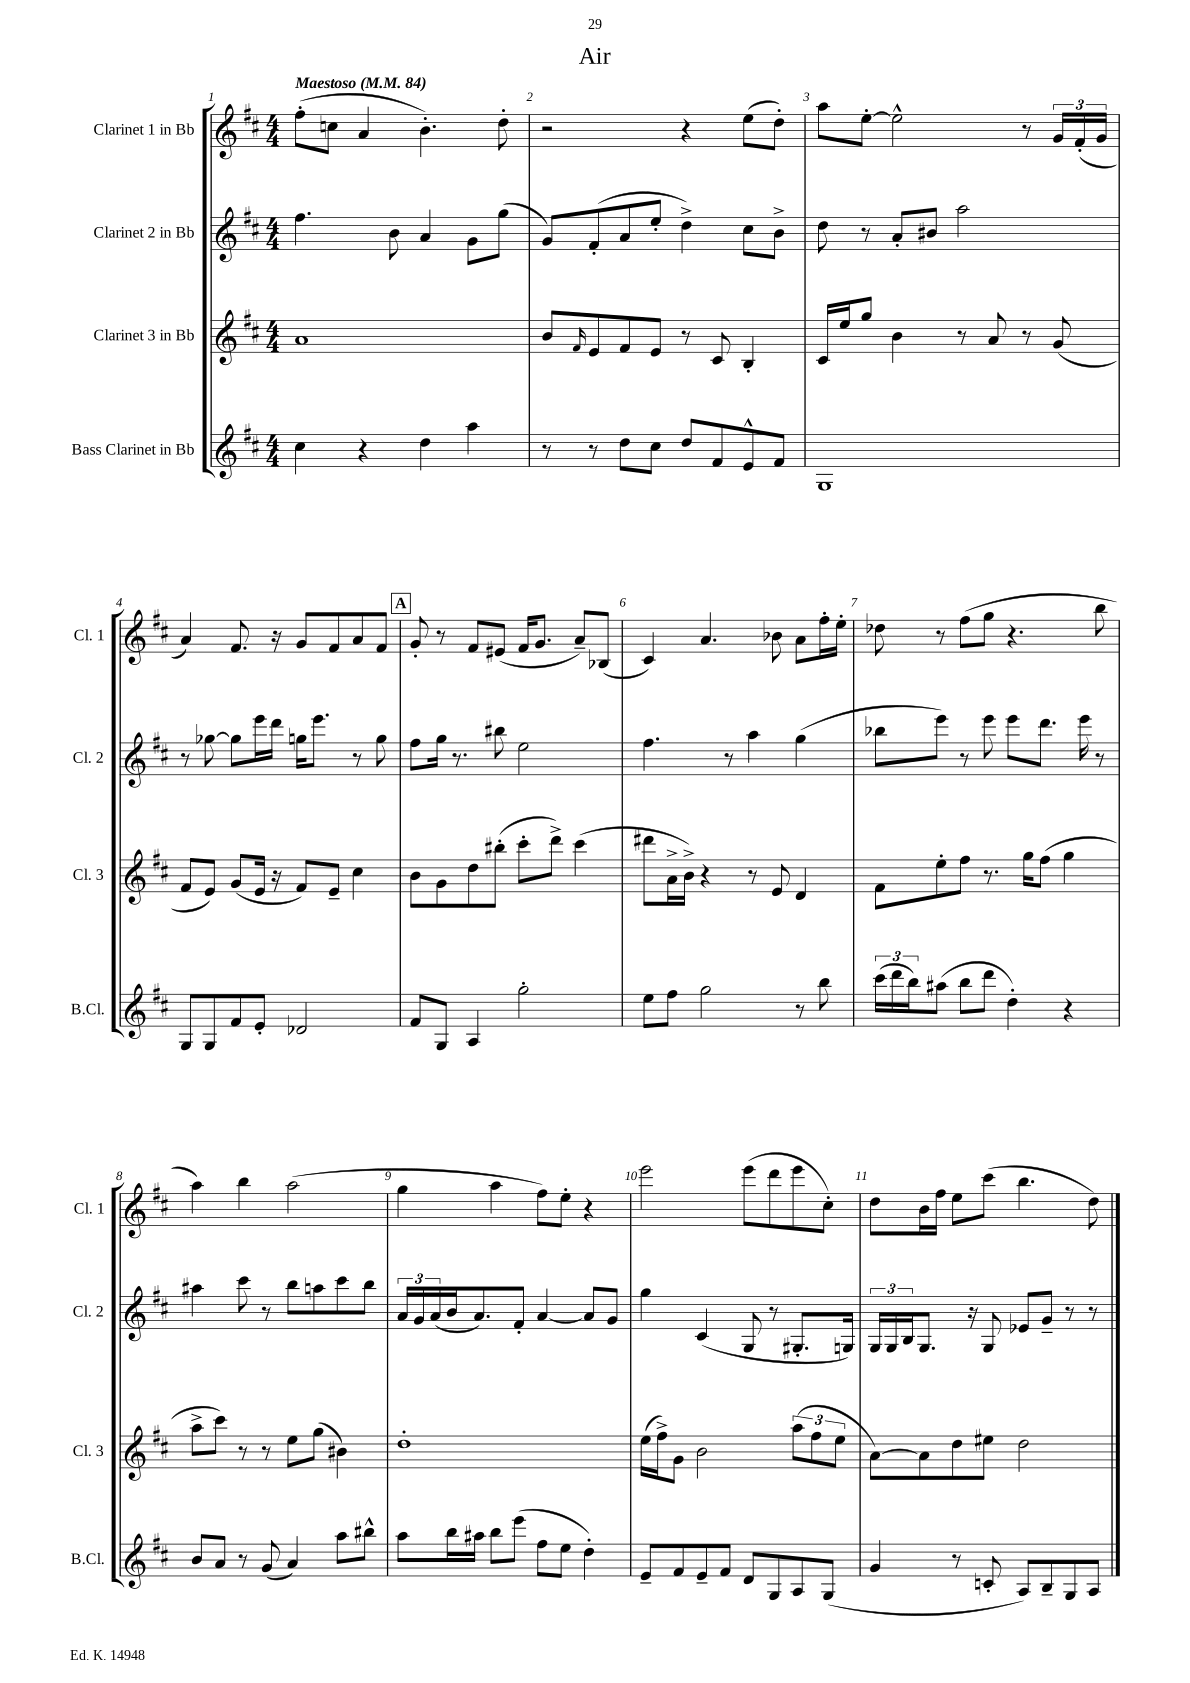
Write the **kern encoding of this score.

**kern	**kern	**kern	**kern
*staff4	*staff3	*staff2	*staff1
*clefG2	*clefG2	*clefG2	*clefG2
*k[f#c#]	*k[f#c#]	*k[f#c#]	*k[f#c#]
*M4/4	*M4/4	*M4/4	*M4/4
*MM84	*MM84	*MM84	*MM84
4cc#	1a	4.ff#	(8ff#'
.	.	.	8cc
4r	.	.	4a
.	.	8b	.
4dd	.	4a	4.b')
4aa	.	8g	.
.	.	(8gg	8dd'
=	=	=	=
8r	8b	8g)	2r
.	16qqf#	.	.
8r	8e	(8f#'	.
8dd	8f#	8a	.
8cc#	8e	8ee'	.
8dd	8r	4dd^)	4r
8f#	8c#	.	.
8e^^	4B'	8cc#	(8ee
8f#	.	8b^	8dd')
=	=	=	=
1G	16c#	8dd	8aa
.	16ee	.	.
.	8gg	8r	[8ee'
.	4b	8a'	2ee^^]
.	.	8b#	.
.	8r	2aa	.
.	8a	.	.
.	8r	.	8r
.	(8g	.	24g
.	.	.	(24f#'
.	.	.	24g
=	=	=	=
8G	8f#	8r	4a)
8G	8e)	[8gg-	.
8f#	(8g	8gg-]	8.f#
8e'	16e	16eee	.
.	16r	16ddd	16r
2d-	8f#)	16gg	8g
.	.	8.eee	.
.	8e~	.	8f#
.	4cc#	8r	8a
.	.	8gg	8f#
=	=	=	=
8f#	8b	8ff#	8g'
8G	8g	16gg	8r
.	.	8.r	.
4A	8dd	.	8f#
.	(8bb#'	8bb#	(8e#
2gg'	8ccc#'	2ee	16f#
.	.	.	8.g
.	8ddd^)	.	.
.	(4ccc#	.	8a~)
.	.	.	(8B-
=	=	=	=
8ee	8ddd#	4.ff#	4c#)
8ff#	16a^	.	.
.	16b^)	.	.
2gg	4r	.	4.a
.	.	8r	.
.	8r	4aa	.
.	8e	.	8b-
8r	4d	(4gg	8a
8bb	.	.	16ff#'
.	.	.	16ee'
=	=	=	=
(24ccc#	8f#	8bb-	8dd-
24ddd	.	.	.
24bb)	.	.	.
(8aa#	8ee'	8eee)	8r
8bb	8ff#	8r	(8ff#
8ddd	8.r	8eee	8gg
4dd')	.	8eee	4.r
.	16gg	.	.
.	(8ff#	8.ddd	.
4r	4gg	.	.
.	.	16eee	.
.	.	8r	8bb
=	=	=	=
8b	8aa^	4aa#	4aa)
8a	8ccc#)	.	.
8r	8r	8ccc#	4bb
(8g	8r	8r	.
4a)	8ee	8bb	(2aa
.	(8gg	8aa	.
8aa	4b#)	8ccc#	.
8bb#^^	.	8bb	.
=	=	=	=
8aa	1dd'	24a	4gg
.	.	24g	.
.	.	(24a	.
16bb	.	16b	.
16aa#	.	8.a)	.
8bb	.	.	4aa
(8eee	.	8f#'	.
8ff#	.	[4a	8ff#)
8ee	.	.	8ee'
4dd')	.	8a]	4r
.	.	8g	.
=	=	=	=
8e~	(16ee	4gg	2eee
.	16ff#^)	.	.
8f#	8g	.	.
8e~	2b	(4c#	.
8f#	.	.	.
8d	.	8G	(8eee
8G	.	8r	8ddd
8A	(12aa	8.G#'	8eee
.	12ff#	.	.
(8G	.	.	8cc#')
.	12ee	.	.
.	.	16G)	.
=	=	=	=
4g	[8a)	24G	8dd
.	.	24G	.
.	.	24B	.
.	8a]	8.G	16b
.	.	.	16ff#
8r	8dd	.	8ee
.	.	16r	.
8c'	8ee#	8G	(8ccc#
8A)	2dd	8e-	4.bb
8B~	.	8g~	.
8G	.	8r	.
8A	.	8r	8dd)
==	==	==	==
*-	*-	*-	*-
